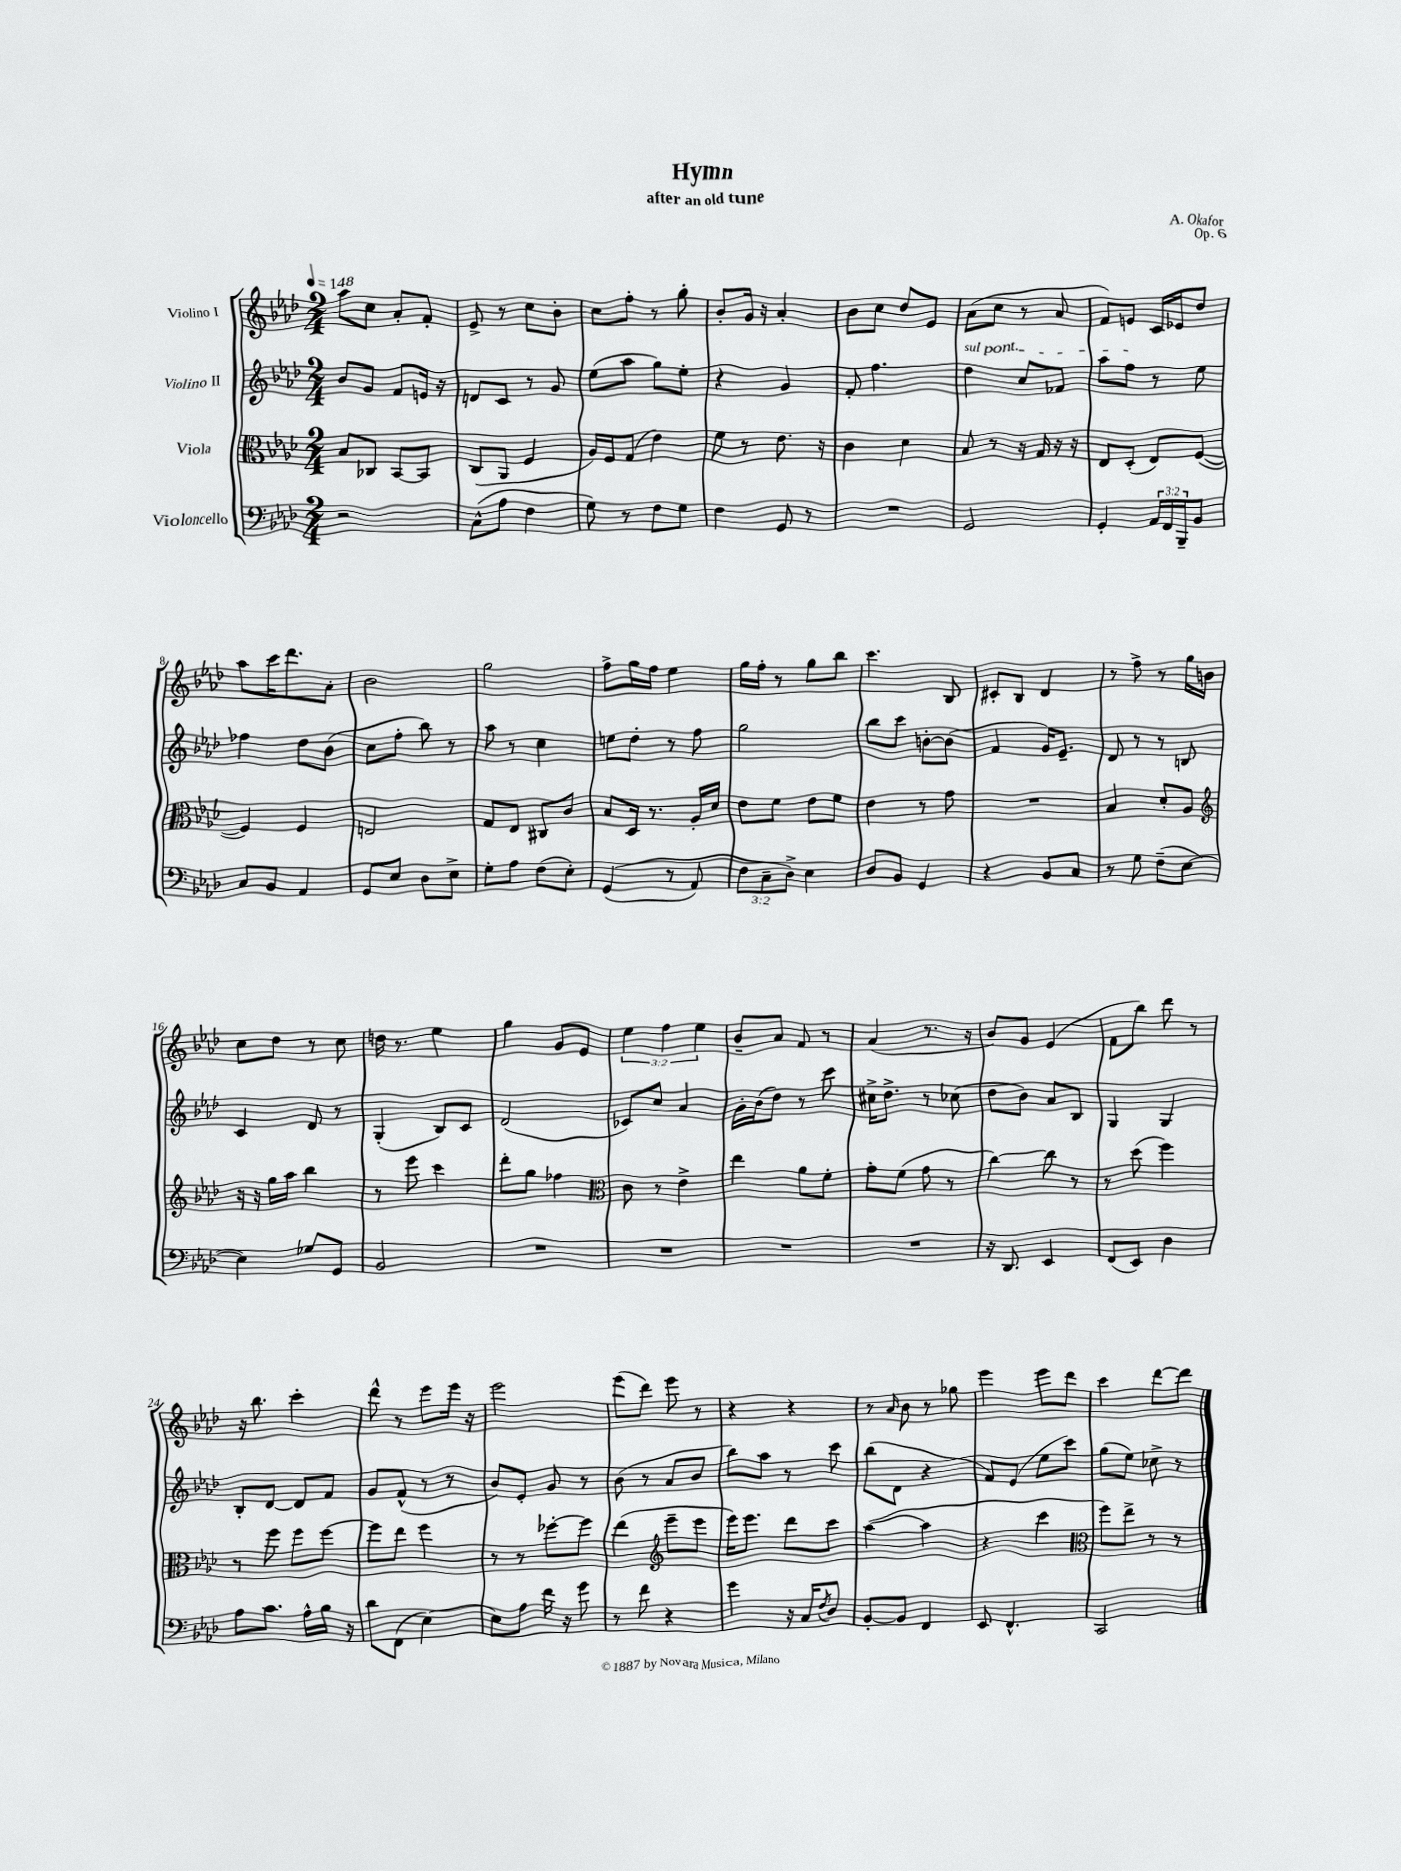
\header { title = "Hymn" composer = "A. Okafor" subtitle = "after an old tune" opus = "Op. 6" }
<<
\new StaffGroup <<
\new Staff = "s0" \with { instrumentName = "Violino I" } {
    \clef treble \key aes \major \numericTimeSignature \time 2/4 \override Staff.TupletNumber.text = #tuplet-number::calc-fraction-text \tempo 4 = 148
    aes''8 c''8 aes'8-. f'8-. |
    ees'8-> r8 c''8 bes'8-. |
    c''8 f''8-. r8 g''8-. |
    bes'8-. g'16 r16 aes'4-. |
    bes'8 c''8 des''8 ees'8 |
    aes'8( c''8 r8 aes'8 |
    f'8) e'8 c'16 ees'16 des''8 |
    aes''8 c'''16 des'''8. aes'8-. |
    bes'2 |
    g''2 |
    f''8-> g''16 f''16 ees''4 |
    g''16 f''16-. r8 g''8 bes''8 |
    c'''4. bes8 |
    cis'8-. bes8 des'4 |
    r8 f''8-> r8 g''16 b'16 |
    c''8 des''8 r8 c''8 |
    d''16 r8. ees''4 |
    g''4 g'8 ees'8 |
    \tuplet 3/2 { ees''4 f''4 ees''4 } |
    bes'8-- aes'8 f'8 r8 |
    aes'4( r8. r16 |
    bes'8) g'8 ees'4( |
    f'8 bes''8) des'''8 r8 |
    r16 bes''8. c'''4-. |
    des'''8-^ r8 ees'''8 ees'''16 r16 |
    ees'''2 |
    ees'''8( des'''8) ees'''8 r8 |
    r4 r4 |
    r8 \grace { aes'16 } bes'8 r8 ges''8 |
    ees'''4 ees'''8 des'''8 |
    c'''4 des'''8~ des'''8 \bar "|." |
}
\new Staff = "s1" \with { instrumentName = "Violino II" } {
    \clef treble \key aes \major \numericTimeSignature \time 2/4
    bes'8 g'8 f'8 e'16 r16 |
    d'8 c'8 r8 g'8 |
    ees''8( aes''8 g''8) ees''8-. |
    r4 g'4 |
    f'8-. f''4. |
    \once \override TextSpanner.bound-details.left.text = \markup { \italic "sul pont." } des''4\startTextSpan c''8 fes'8 |
    aes''8 f''8\stopTextSpan r8 ees''8 |
    fes''4 des''8 bes'8( |
    c''8 f''8-. bes''8) r8 |
    aes''8 r8 c''4 |
    e''8 des''8-. r8 f''8 |
    g''2 |
    bes''8 c'''8 b'8~-. b'8( |
    f'4 g'16) ees'8.-- |
    des'8 r8 r8 b8 |
    c'4 des'8 r8 |
    g4-.( bes8) c'8 |
    des'2( |
    ces'8) c''8 aes'4 |
    g'16-. bes'16( des''8) r8 c'''8 |
    cis''16-> des''8.-> r8 ces''8( |
    des''8 bes'8) aes'8 bes8 |
    g4 g4 |
    bes8-. des'8~ des'8 f'8 |
    g'8 f'8-^( r8 r8 |
    bes'8) ees'8-. g'8 r8 |
    bes'8( r8 aes'8 bes'8 |
    bes''8) aes''8 r8 c'''8 |
    bes''8( des'8 r4 |
    f'8) ees'8( ees''8 c'''8) |
    g''8( ees''8) ces''8-> r8 \bar "|." |
}
\new Staff = "s2" \with { instrumentName = "Viola" } {
    \clef alto \key aes \major \numericTimeSignature \time 2/4
    bes8 ces8 bes,8~ bes,8 |
    c8( aes,8 f4 |
    aes16) f16 g8( ees'4) |
    f'8 r8 ees'8. r16 |
    c'4 des'4 |
    bes8 r8 r16 g16 r16 r16 |
    ees8 des8-.( ees8) f8~( |
    f4) f4 |
    e2 |
    g8 ees8 cis8 c'8 |
    bes8 des16 r8. aes16-. des'16 |
    ees'8 f'8 ees'8 f'8 |
    ees'4 r8 g'8 |
    R2 |
    bes4 des'8-. aes8 |
    \clef treble r16 r16 g''16 aes''16 bes''4 |
    r8 ees'''8 c'''4 |
    des'''8-. g''8 fes''4 |
    \clef alto c'8 r8 ees'4-> |
    ees''4 aes'8 f'8-. |
    g'8-. f'8( g'8 r8 |
    c''4~) c''8 r8 |
    r8 des''8( f''4) |
    r8 f''8 f''8 f''8~ |
    f''8 ees''8 f''4 |
    r8 r8 fes''8~-. fes''8 |
    ees''4( \clef treble ees'''8-- ees'''8 |
    ees'''16) ees'''8. des'''8 c'''8 |
    aes''4~( aes''4 |
    r4 c'''4 |
    \clef alto f''8) ees''8-> r8 r8 \bar "|." |
}
\new Staff = "s3" \with { instrumentName = "Violoncello" } {
    \clef bass \key aes \major \numericTimeSignature \time 2/4 \override Staff.TupletNumber.text = #tuplet-number::calc-fraction-text
    r2 |
    c8-^( aes8 f4 |
    g8) r8 f8 g8 |
    f4 g,8 r8 |
    R2 |
    g,2 |
    g,4-. \tuplet 3/2 { aes,16 f,16 bes,,16-- } bes,8 |
    c8 bes,8 aes,4 |
    g,8 ees8 des8 ees8-> |
    g8-. aes8 f8( ees8-.) |
    g,4(\( r8 aes,8) |
    \tuplet 3/2 { f8 c8-- des8->\) } ees4 |
    des8 bes,8 g,4 |
    r4 bes,8 c8 |
    r8 g8 f8--( ees8~ |
    ees4) ges8 g,8 |
    bes,2 |
    R2 |
    R2 |
    R2 |
    R2 |
    r16 des,8. ees,4 |
    f,8( ees,8) des4 |
    aes8 c'8. aes16-^ bes16 r16 |
    des'8 f,8( ees4~) |
    ees8 aes8 f'16 r16 g'8 |
    r8 f'8 r4 |
    g'4 r16 c16 \acciaccatura { f8 } des8 |
    bes,8~-. bes,8 f,4 |
    ees,8 f,4.-^ |
    c,2 \bar "|." |
}
>>
>>
